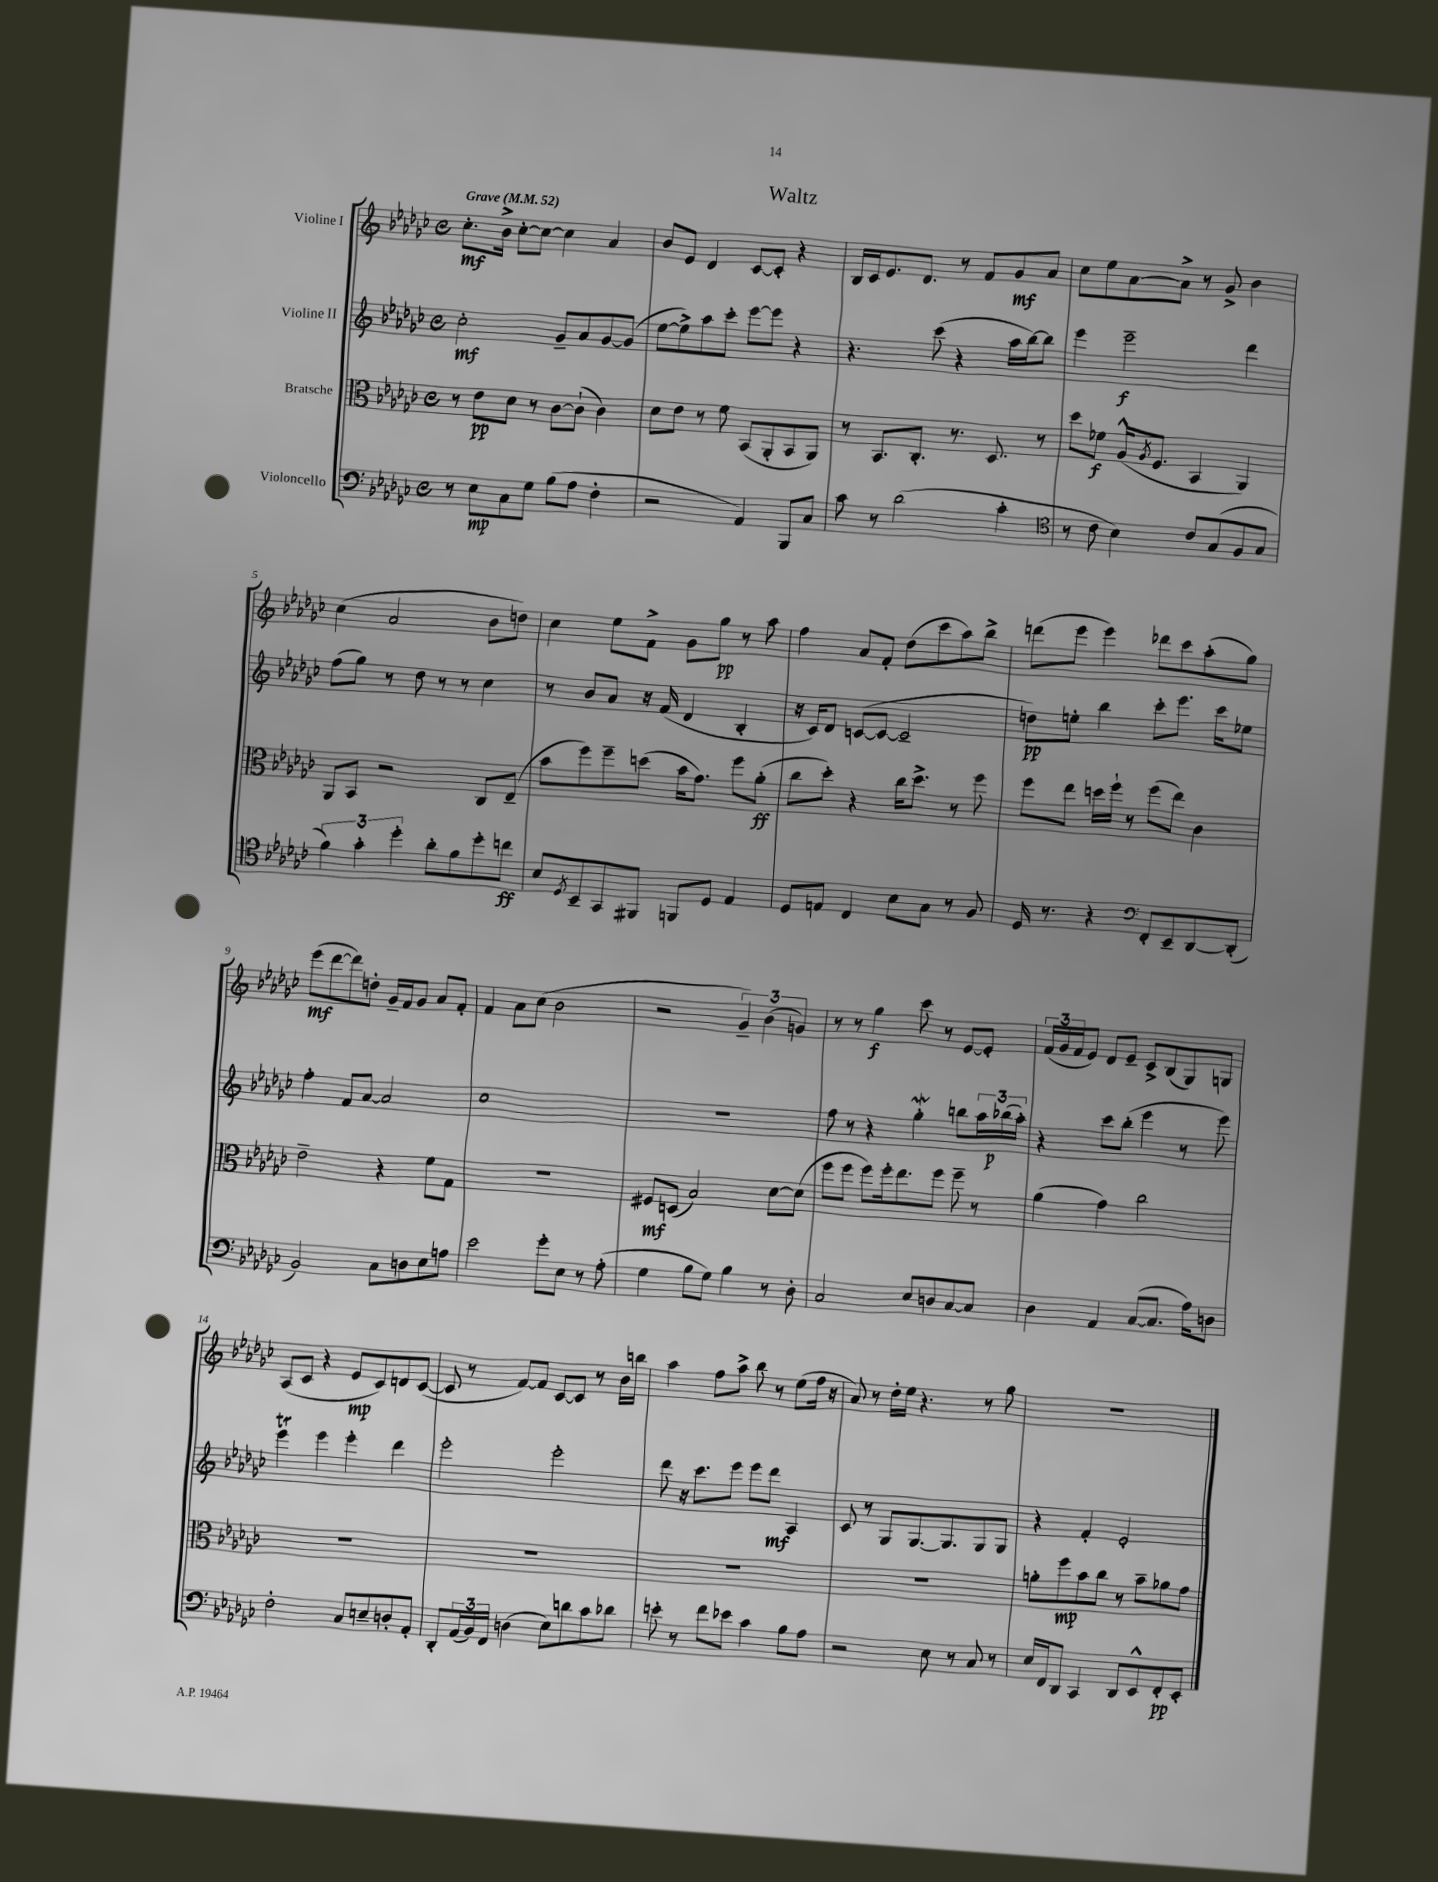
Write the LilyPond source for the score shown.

\header { title = "Waltz" }
<<
\new StaffGroup <<
\new Staff = "s0" \with { instrumentName = "Violine I" } {
    \clef treble \key ges \major \defaultTimeSignature \time 4/4 \tempo "Grave" 4 = 52
    ces''8.-.\mf bes'16-> ces''8~-. ces''8~ ces''4 aes'4 |
    bes'8 ees'8 des'4 ces'8~ ces'8-. r4 |
    bes16 ces'16 ees'8. des'8. r8 f'8 ges'8\mf aes'8 |
    ces''8 ees''8 aes'8~ aes'8-> r8 ges'8-> bes'4 |
    ces''4( aes'2 bes'8 d''8) |
    ces''4 ees''8 f'8-> ges'8 ges''8\pp r8 aes''8 |
    f''4 aes'8 f'8-. des''8( ces'''8 aes''8) bes''8-> |
    d'''8( ees'''8 ees'''4) des'''8 ces'''8 aes''8-.( ges''8) |
    ees'''8\mf( des'''8~ des'''8) d''8-. ges'16-- f'16 ges'8 aes'8 f'8-. |
    f'4 aes'8 ces''8( bes'2 |
    r2 \tuplet 3/2 { ges'4--) bes'4( g'4) } |
    r8 r8 ges''4\f ces'''8 r8 ees'8~ ees'8-. |
    \tuplet 3/2 { f'16( ges'16 f'16 } ees'8) des'8 ees'8-- ces'8-> bes8( ges8) g8 |
    aes8( ces'8 r4 ees'8\mp ces'8) d'8 ces'8~( |
    ces'8 r8 f'8~) f'8 ces'8~ ces'8 r8 bes'16 b''16 |
    aes''4 f''8 aes''8-> bes''8 r8 ees''8( f''16 r16 |
    aes'8) r8 des''16-. ees''16 r4. r8 ges''8 |
    R1 \bar "|." |
}
\new Staff = "s1" \with { instrumentName = "Violine II" } {
    \clef treble \key ges \major \defaultTimeSignature \time 4/4
    ces''2-.\mf ges'8-- aes'8 ges'8~ ges'8( |
    ees''8~ ees''8->) aes''8 ces'''8-. ees'''8~ ees'''8 r4 |
    r4. ces'''8( r4 aes''16 bes''16~) bes''8 |
    ees'''4 ees'''2--\f des'''4 |
    f''8( ges''8) r8 des''8 r8 r8 ces''4 |
    r8 bes'8 aes'8 r16 f'16( des'4 bes4-. |
    r16 ces'16) des'8 c'8~( c'8~ c'2-- |
    d''8\pp) e''8-. bes''4 ces'''8-. ees'''8. ces'''16 ees''8 |
    f''4-. f'8 aes'8~ aes'2 |
    ces''1 |
    R1 |
    f''8 r8 r4 ges''4-.\mordent b''8 \tuplet 3/2 { aes''16 bes''16\p( aes''16-.) } |
    r4 ces'''8 bes''8-.( ees'''4 r8 ees'''8) |
    ees'''4\trill ees'''4 ees'''4-. des'''4 |
    ees'''2-. ees'''2-. |
    des'''8 r16 ces'''8. ees'''8 ees'''8 des'''8\mf aes4 |
    ces'8 r8 ges8 ges8.~ ges8. ges8 ges8 |
    r4 f'4-. ees'2-. \bar "|." |
}
\new Staff = "s2" \with { instrumentName = "Bratsche" } {
    \clef alto \key ges \major \defaultTimeSignature \time 4/4
    r8 ees'8\pp des'8 r8 ces'8~ ces'8-!( ces'4) |
    des'8 ees'8 r8 f'8 bes,8( aes,8-. bes,8 aes,8) |
    r8 bes,8. ces8.-. r8. des8. r8 |
    des''8 fes'8\f aes16-^( \acciaccatura { aes8 } f8. bes,4 aes,4) |
    aes,8 bes,8 r2 ces8 ees8--( |
    bes'8 f''8) f''8-- d''8( bes'16 ges'8.) f''8 aes'8-.\ff( |
    ces''8 des''8-.) r4 ces''16 des''8.-> r8 f''8 |
    f''8 ees''8 d''16 f''16-! r8 f''8( ees''8) ces'4 |
    ees'2-- r4 f'8 ges8 |
    R1 |
    fis8\mf d8( bes2) des'8~ des'8( |
    f''8 f''8 f''8) f''16-. ees''8. f''8 f''8-- r8 |
    aes'4( ges'4) ces''2 |
    R1 |
    R1 |
    R1 |
    R1 |
    a'8-. f''8\mp bes'8 ces''8 r8 bes'8-- aes'8 ges'8 \bar "|." |
}
\new Staff = "s3" \with { instrumentName = "Violoncello" } {
    \clef bass \key ges \major \defaultTimeSignature \time 4/4
    r8 ees8\mp ces8 ges8 bes8( aes8 f4-. |
    r2 aes,4) bes,,8 ces8 |
    ces'8 r8 des'2( ces'4-. |
    \clef tenor r8 ces'8 bes4) ces'8 ges8( f8 ges8 |
    \tuplet 3/2 { f'4) ges'4-. des''4-. } aes'8-. f'8 des''8-. c''8\ff |
    bes8 \acciaccatura { des8 } bes,8-- ges,8 fis,8 f,8 des8 ees4 |
    des8 e8 ces4 bes8 ges8 r8 f8 |
    des16 r8. r4 \clef bass f,8-. ees,8-- des,8~ des,8-.( |
    bes,2) ces8 d8 ees8 a8 |
    ees'2 ges'8-. ees8 r8 aes8-.( |
    ges4 bes8 ges8) bes4 r8 des8-. |
    ces2 ees8 d8 ces8~ ces8 |
    des4 aes,4 ces8~( ces8. aes16) d8 |
    f2-. ces8 e8-- d8-. aes,8-. |
    des,8-. \tuplet 3/2 { aes,16( bes,16) f,16 } d4( ees8) d'8 ces'8 des'8 |
    e'8-. r8 f'8 ees'8 ces'4 bes8 aes8 |
    r2 ees8 r8 ces8 r8 |
    ees16 f,16 des,8 ces,4 des,8 ees,8-^ f,8-.\pp ees,8-. \bar "|." |
}
>>
>>
